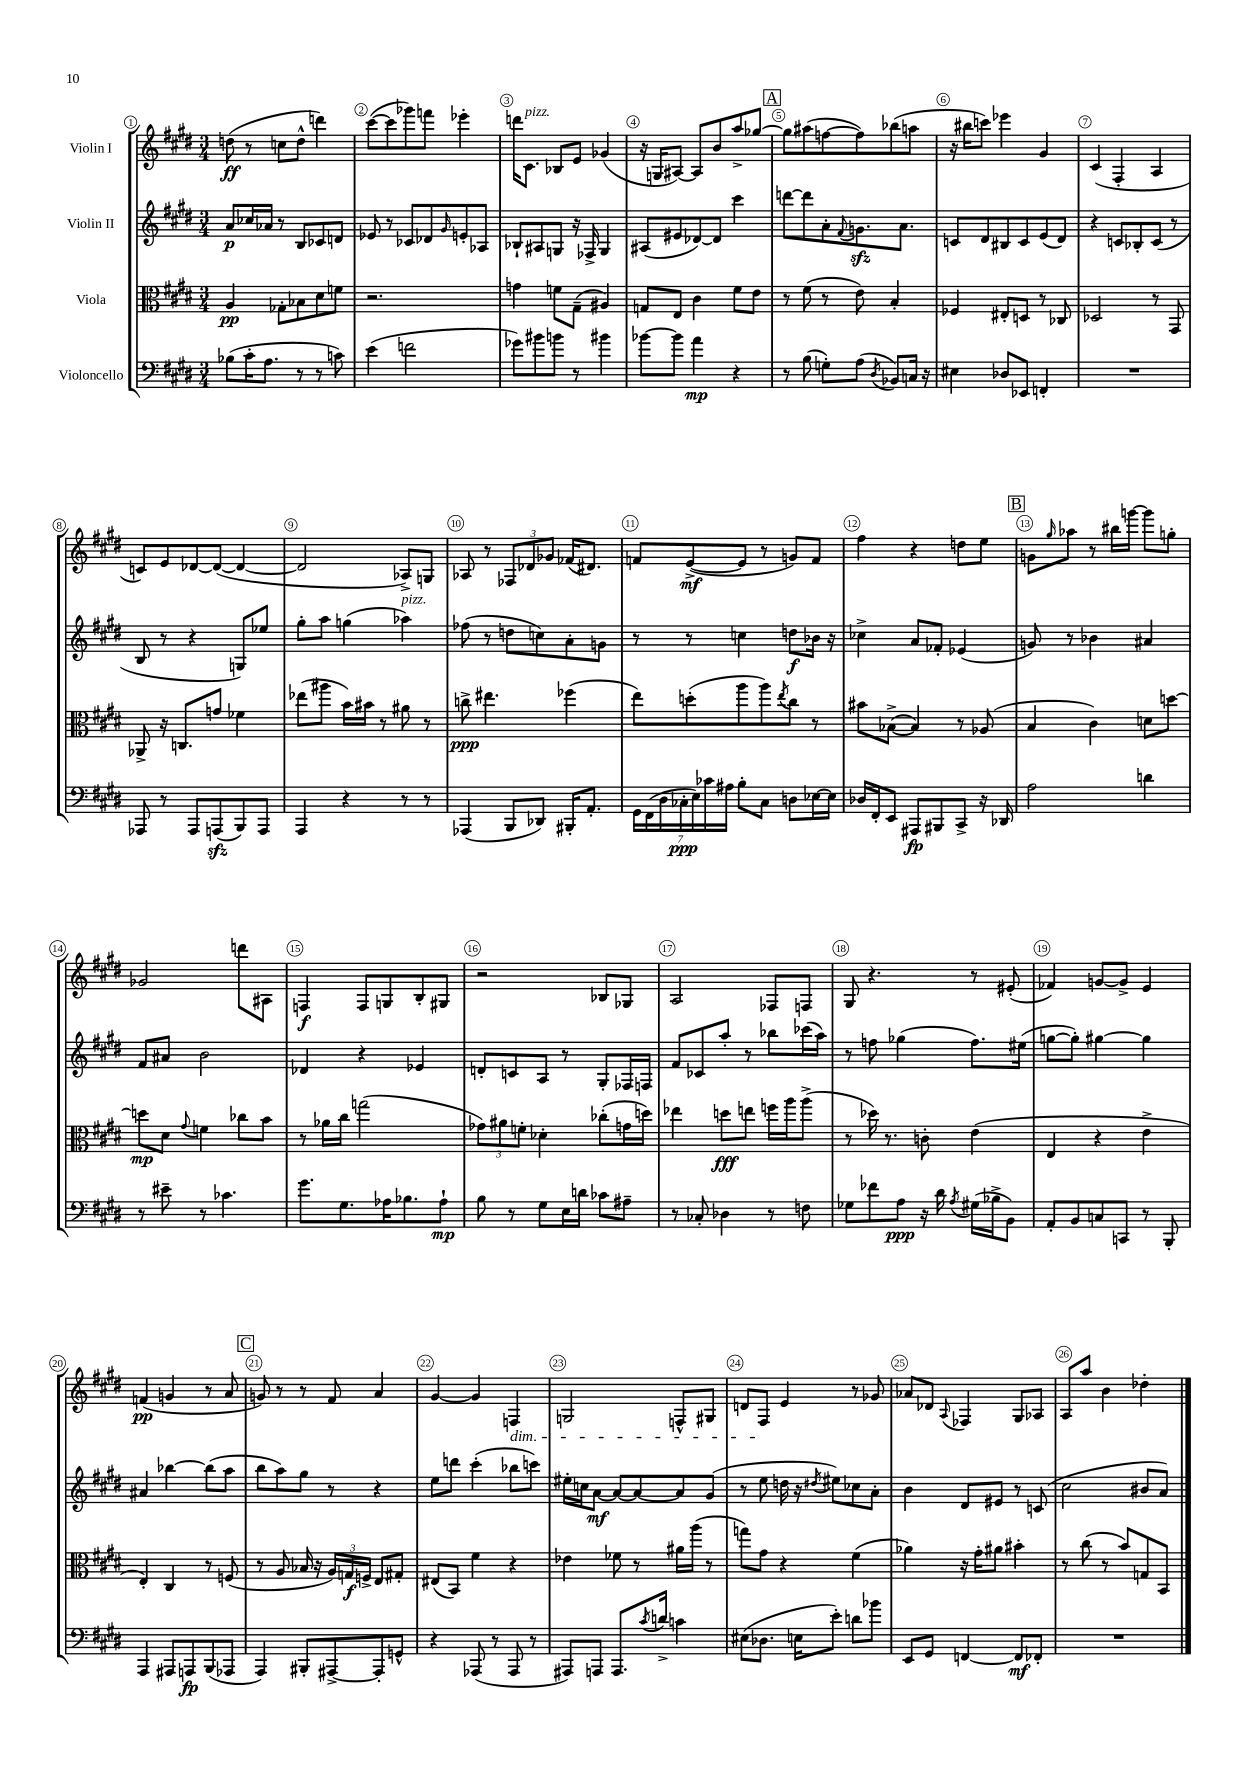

**kern	**kern	**kern	**kern
*staff4	*staff3	*staff2	*staff1
*clefF4	*clefC3	*clefG2	*clefG2
*k[f#c#g#d#]	*k[f#c#g#d#]	*k[f#c#g#d#]	*k[f#c#g#d#]
*M3/4	*M3/4	*M3/4	*M3/4
(8B-	4A	8a	(8dd
16c#'	.	16cc-	8r
8.A	.	16a-	.
.	8G-'	8r	8cc
8r	8B-	8B	8dd^^
8r	8d#	8c-	4ddd)
8c)	8f	8d	.
=	=	=	=
(4e	2.r	8e-	([8ccc#
.	.	8r	8ccc#]
2f	.	8c-	8ggg-)
.	.	8d-	8fff
.	.	16qqg#	.
.	.	8e'	4eee-'
.	.	8A-	.
=	=	=	=
8g-)	4g	8B-`	16ddd
.	.	.	8.c#
8b#	.	8A#	.
8b	8f	8G	8B-
8r	(8G#~	16r	8e
.	.	16F-^	.
4b#	4A#)	4G	(4g-
=	=	=	=
[8b-	8G	(8A#	16r
.	.	.	16G
8b-]	8E	8e#	[8A#)
4a	4c#	[8d-)	8A#]
.	.	8d-]	8b
4r	8f#	4ccc#	8aa^
.	8e	.	[8gg-
=	=	=	=
8r	8r	[8ddd	8gg-]
(8B	(8f#	8ddd]	(8aa#
8G')	8r	8a'	[8ff
.	.	8qqf#	.
(8A	8e)	8.g	8ff])
8qD#	.	.	.
8BB-)	4B'	.	(8bb-
.	.	8.a	.
16C	.	.	8aa
16r	.	.	.
=	=	=	=
4E#	4F-	8c	16r
.	.	.	16bb#
.	.	8d#	8ccc)
8D-	8E#'	8B#	4eee-
8EE-	8D	8c	.
4FF'	8r	(8e	4g#
.	8C-	8d#)	.
=	=	=	=
2.r	2D-	4r	(4c#
.	.	8c	4F#'
.	.	8B-'	.
.	8r	(8c	4A
.	8GG#	8r	.
=	=	=	=
8AAA-	8AA-^	8B	8c)
8r	16r	8r	8e
.	8.C	.	.
8AAA-	.	4r	[8d-
(8AAA	8g	.	(8d-_
8BBB)	4f-	8G)	4d-_
8AAA	.	8ee-	.
=	=	=	=
4AAA	(8ee-	8gg#'	2d-]
.	8aa#	8aa	.
4r	16b)	(4gg	.
.	16b#	.	.
.	8r	.	.
8r	8a#	4aa-)	8A-^)
8r	8r	.	8G
=	=	=	=
(4AAA-	8cc^	(8ff-	8A-
.	4.ee#	8r	8r
8BBB	.	8dd	12F-
.	.	.	12d-
8DD-)	.	8cc)	.
.	.	.	12g-
16BBB#'	(4ff-	8a'	(16f-
8.AA'	.	.	8.d#)
.	.	8g	.
=	=	=	=
28GG#	8ee)	8r	8f
(28FF#	.	.	.
28D#	.	.	.
28C-'	.	.	.
.	(8dd'	8r	([8e^
28E)	.	.	.
28c-	.	.	.
28A#	.	.	.
8B'	8aa	4cc	8e]
8C-	8aa)	.	8r
.	8qee	.	.
8D	8cc#	8dd	8g)
[16E-	8r	16b-	8f
16E-]	.	16r	.
=	=	=	=
16D-	8b#	4cc-^	4ff#
16FF#'	.	.	.
8EE	([8B-^	.	.
8AAA#	4B-])	8a	4r
8BBB#	.	8f-'	.
8CC#^	8r	(4e-	8dd
16r	(8A-	.	8ee
16DD-	.	.	.
=	=	=	=
2A	4B	8g)	8g
.	.	.	16qqgg#
.	.	8r	8aa-
.	4c#)	4b-	8r
.	.	.	16bb#
.	.	.	[16ggg
4d	8d	4a#	8ggg]
.	[8dd	.	8gg'
=	=	=	=
8r	8dd]	8f#	2g-
8e#~	8d#	8a#	.
.	8qqg#	.	.
8r	4f	2b	.
4.c-	.	.	.
.	8cc-	.	8ddd
.	8b	.	8A#
=	=	=	=
8.g#	8r	4d-	4F
.	16a-	.	.
8.G#	16cc#	.	.
.	(2gg	4r	8F
16A-	.	.	8G
8.B-	.	.	.
.	.	4e-	8B'
8A-`	.	.	8G#
=	=	=	=
8B	12g-)	8d'	2r
.	12a#	.	.
8r	.	8c	.
.	12f'	.	.
8G#	4d-'	8A	.
16E	.	8r	.
16d	.	.	.
8c-	(8cc-'	8G#'	8B-
8A#~	16g	16F-	8G-
.	16dd)	16F	.
=	=	=	=
8r	4ee-	8f#	2A
8C-'	.	8c-	.
4D-	8dd	8aa'	.
.	8ee	8r	.
8r	16ff	8bb-	8F-
.	16aa	.	.
8F	(8aa^	(16ccc-	8F
.	.	16aa)	.
=	=	=	=
8G-	8r	8r	8G#
8f-	16dd-)	8ff	4.r
.	8.r	.	.
8A	.	(4gg-	.
16r	8c'	.	.
16d#	.	.	.
8qA	.	.	.
(16G#	(4e	8.ff)	8r
16B-^	.	.	.
8BB)	.	.	(8e#'
.	.	(16ee#	.
=	=	=	=
8AA'	4E	[8gg	4f-)
8BB	.	8gg'])	.
8C	4r	[4gg#	[8g
8CC	.	.	8g^]
8r	4e^	4gg#]	4e
8BBB'	.	.	.
=	=	=	=
4AAA	4E')	4a#	(4f
8AAA#	4C#	[4bb-	4g
8AAA	.	.	.
(8BBB	8r	(8bb-]	8r
8AAA-	(8F	8aa	8a
=	=	=	=
4AAA)	8r	8bb	8g)
.	8A	8aa)	8r
8BBB#'	16B-	8gg#	8r
.	16r	.	.
[8AAA#^	24A)	8r	8f#
.	24G	.	.
.	24F^	.	.
8AAA#']	8E	4r	4a
8GG^^	8G#'	.	.
=	=	=	=
4r	(8E#	8ee	[4g#
.	8BB)	8ddd	.
(8AAA-	4f#	(4ccc#'	4g#]
8r	.	.	.
8AAA-	4r	8bb-	4F
8r	.	8ccc)	.
=	=	=	=
8AAA#)	4e-	16ee#'	2G
.	.	16cc	.
8AAA	.	[8a	.
8.AAA	8f-	8a_	.
.	8r	8a_	.
8qc#	.	.	.
16d^	.	.	.
4c	16a#	8a]	8F^^
.	(16aa	.	.
.	8r	(8g#	8G#
=	=	=	=
(8E#	8gg)	8r	8d
8.D-	8g#	8ee	8F#
.	4r	16dd	4e
16E	.	16r	.
.	.	8qdd#	.
8e')	.	8ee#)	.
8d	(4f#	8cc-	8r
8b-	.	8a'	8g-
=	=	=	=
8EE	4a-)	4b	8a-
8GG#	.	.	8d-
.	.	.	8qqA
[4FF	16r	8d#	4F-
.	16g#'	.	.
.	8a#	8e#	.
8FF]	4b#'	8r	8G#
8FF-'	.	(8c	8A-
=	=	=	=
2.r	8r	2cc#	8A
.	(8cc#	.	8aa
.	8r	.	4b
.	8b)	.	.
.	8G	8b#	4dd-'
.	8BB	8a)	.
==	==	==	==
*-	*-	*-	*-
